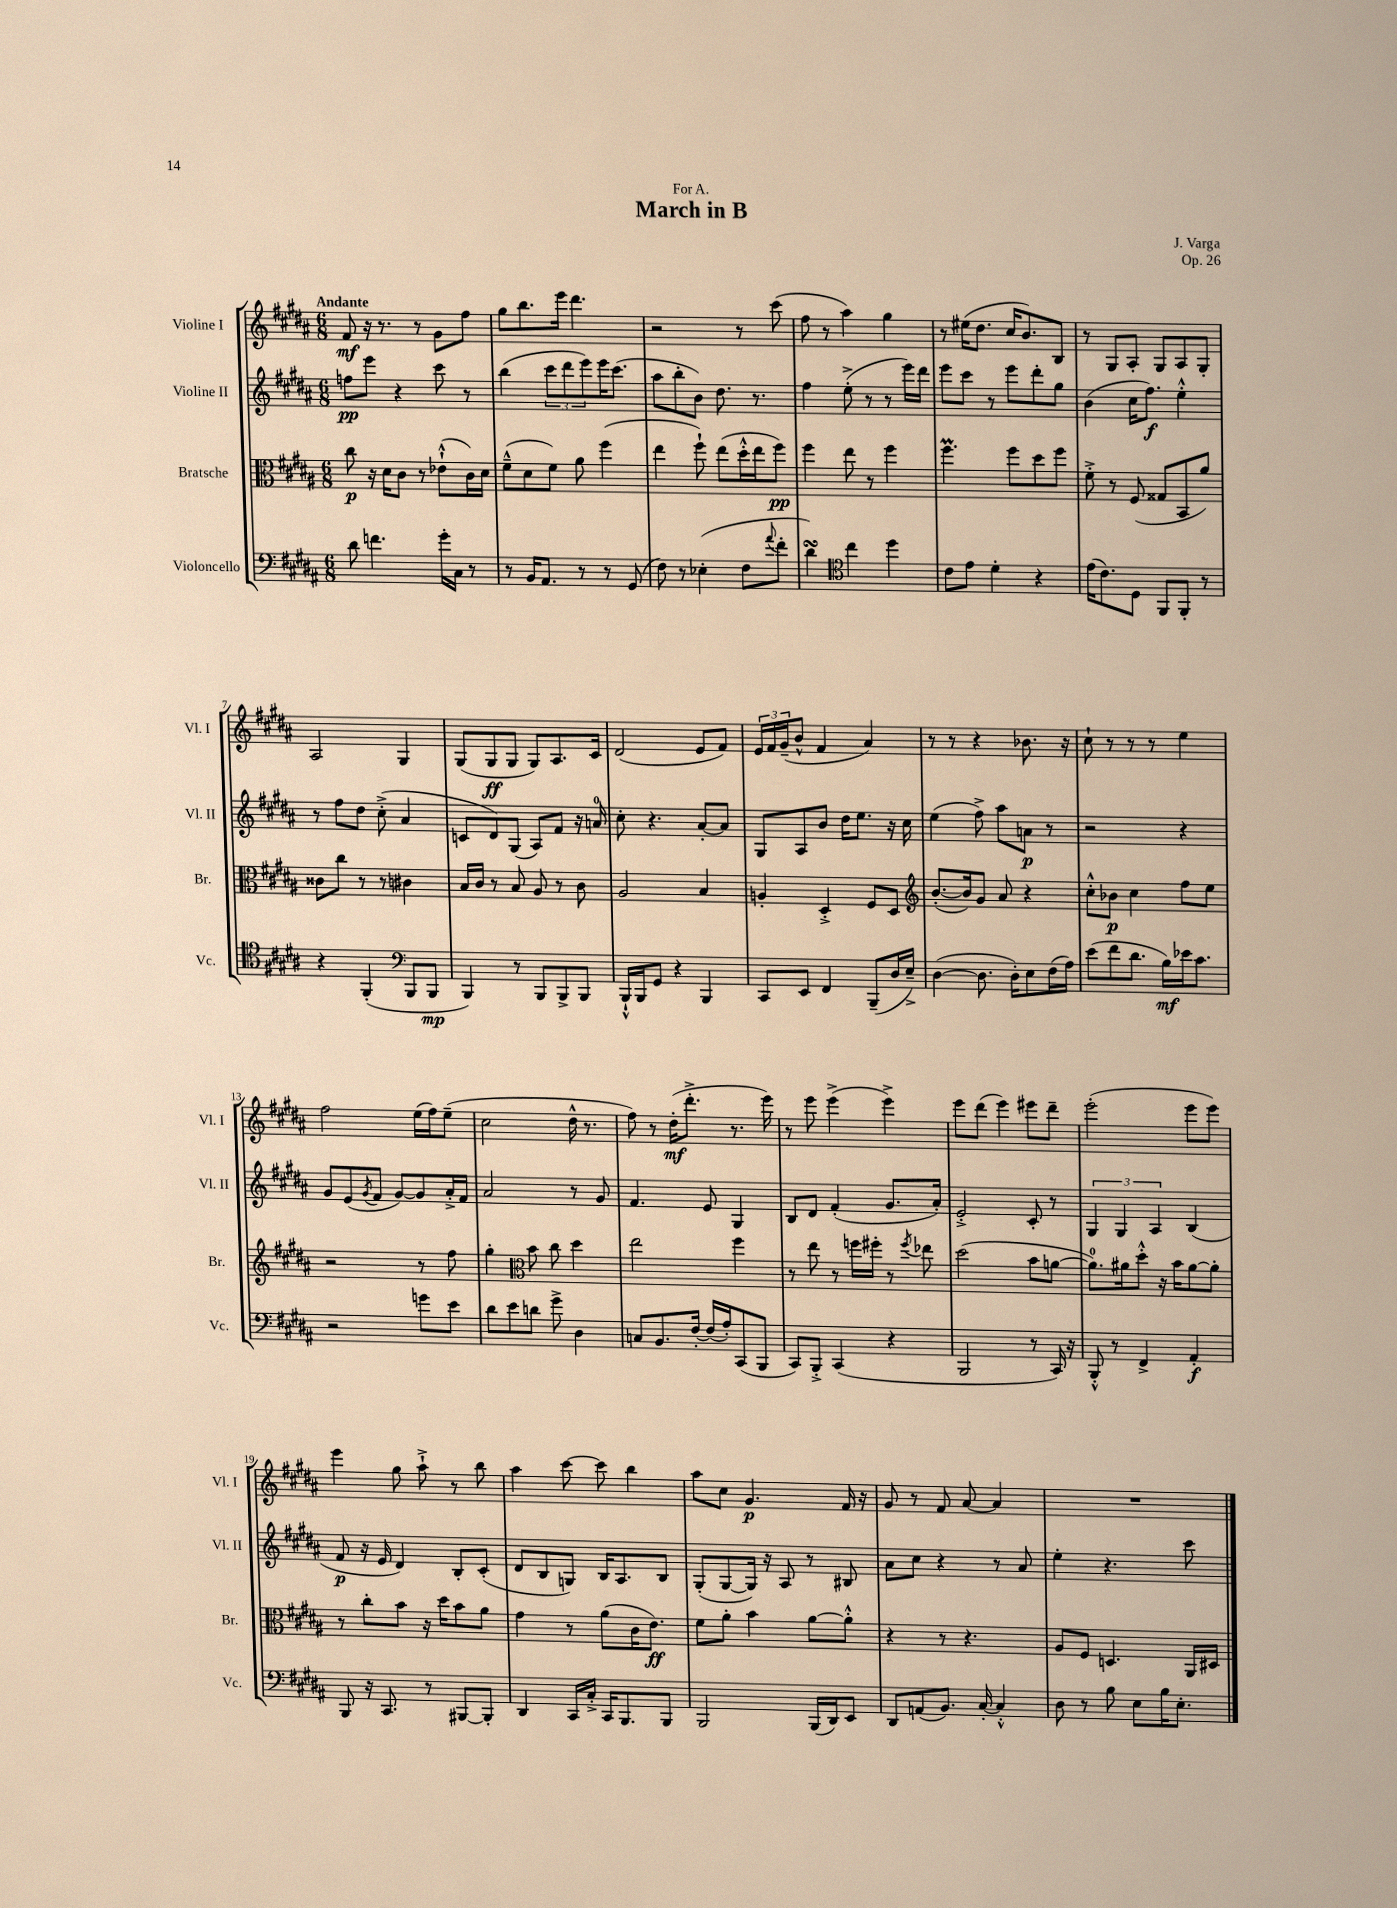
\header { title = "March in B" composer = "J. Varga" dedication = "For A." opus = "Op. 26" }
<<
\new StaffGroup <<
\new Staff = "s0" \with { instrumentName = "Violine I" shortInstrumentName = "Vl. I" } {
    \clef treble \key b \major \numericTimeSignature \time 6/8 \tempo "Andante"
    fis'8\mf r16 r8. r8 gis'8 fis''8 |
    gis''8 b''8. e'''16 dis'''4. |
    r2 r8 cis'''8( |
    fis''8 r8 ais''4) gis''4 |
    r8 eis''16( dis''8. cis''16 b'8.) b8 |
    r8 gis8 ais8-. gis8 ais8 gis8-. |
    ais2 gis4 |
    gis8( gis8\ff gis8 gis8) ais8. cis'16 |
    dis'2( e'8 fis'8) |
    \tuplet 3/2 { e'16 fis'16 gis'16--( } b'8-^ fis'4 ais'4) |
    r8 r8 r4 bes'8. r16 |
    cis''8-! r8 r8 r8 e''4 |
    fis''2 e''16( fis''16) e''8--( |
    cis''2 dis''16-^ r8. |
    fis''8) r8 dis''16-.\mf( dis'''8.-.-> r8. e'''16) |
    r8 e'''8 e'''4->( e'''4->) |
    e'''8 dis'''8( e'''4) eis'''8 dis'''8-- |
    e'''2-.( e'''8 e'''8) |
    e'''4 gis''8 ais''8-!-> r8 b''8 |
    ais''4 cis'''8~ cis'''8 b''4 |
    ais''8 cis''8 gis'4.\p fis'16 r16 |
    gis'8 r8 fis'8 ais'8~ ais'4 |
    R2. \bar "|." |
}
\new Staff = "s1" \with { instrumentName = "Violine II" shortInstrumentName = "Vl. II" } {
    \clef treble \key b \major \numericTimeSignature \time 6/8
    f''8\pp e'''8 r4 cis'''8 r8 |
    b''4( \tuplet 3/2 { cis'''8 dis'''8 e'''8) } e'''16 cis'''8.( |
    ais''8 b''8-. b'8) dis''8. r8. |
    fis''4 e''8-.->( r8 r8 e'''16) dis'''16 |
    e'''8 cis'''8 r8 e'''8 dis'''8-. gis''8 |
    b'4( cis''16 fis''8.\f) e''4-.-^ |
    r8 fis''8 dis''8 cis''8-.->( ais'4 |
    c'8 dis'8) gis8( ais8) fis'8 r16 a'16-0 |
    cis''8-. r4. ais'8~-. ais'8 |
    gis8 ais8 b'8 dis''16 e''8. r16 cis''16 |
    e''4( fis''8->) ais''8 a'8\p r8 |
    r2 r4 |
    gis'8 e'8( \acciaccatura { gis'8 } fis'8 gis'8~) gis'8 ais'16-.-> fis'16 |
    ais'2 r8 gis'8 |
    fis'4. e'8 gis4 |
    b8 dis'8 fis'4-.( gis'8. ais'16-.) |
    e'2-.-> cis'8-. r8 |
    \tuplet 3/2 { gis4 gis4 ais4 } b4( |
    fis'8\p r16 e'16 dis'4) b8-. cis'8-.( |
    dis'8 b8 g8) b16 ais8. b8 |
    gis8-.( gis8~ gis16) r16 ais8 r8 bis8 |
    ais'8 cis''8 r4 r8 ais'8 |
    e''4-. r4. cis'''8 \bar "|." |
}
\new Staff = "s2" \with { instrumentName = "Bratsche" shortInstrumentName = "Br." } {
    \clef alto \key b \major \numericTimeSignature \time 6/8
    cis''8\p r16 dis'16 cis'8 r8 ees'8-!-^( cis'16) dis'16 |
    fis'8---^( dis'8 fis'8) ais'8 fis''4( |
    e''4 fis''8-!) e''8( dis''16-.-^ e''16 fis''8\pp) |
    fis''4 e''8 r8 fis''4 |
    fis''4.\prall fis''8 dis''8 fis''8 |
    fis'8-.-> r8 fis8( gisis8 b,8 ais'8) |
    cisis'8 cis''8 r8 r8 cis'4 |
    b16 cis'16 r8 b8 ais8 r8 cis'8 |
    ais2 b4 |
    a4-. dis4-.-> fis8 dis8 |
    \clef treble b'8.~-.( b'16) gis'8 ais'8 r4 |
    cis''8-.-^ bes'8\p cis''4 fis''8 e''8 |
    r2 r8 fis''8 |
    gis''4-. \clef alto b'8 cis''8 dis''4 |
    e''2 fis''4 |
    r8 e''8 r8 f''16 fis''16-. r8 \acciaccatura { fis''8 } ees''8 |
    dis''2( b'8 a'8~ |
    a'8.-0) ais'16 dis''8-.-^ r16 b'16 ais'8~ ais'8-. |
    r8 cis''8-. b'8 r16 dis''16 b'8 ais'8 |
    gis'4 r8 ais'8( cis'16 e'8.\ff) |
    fis'8 ais'8-. b'4 ais'8~ ais'8-.-^ |
    r4 r8 r4. |
    ais8 fis8 d4. ais,16 dis16 \bar "|." |
}
\new Staff = "s3" \with { instrumentName = "Violoncello" shortInstrumentName = "Vc." } {
    \clef bass \key b \major \numericTimeSignature \time 6/8
    dis'8 f'4. gis'16-. cis16 r8 |
    r8 b,16 ais,8. r8 r8 gis,8( |
    fis8) r8 ees4-.( fis8 \appoggiatura { ais'8 } fis'8-. |
    dis'4\turn) \clef tenor cis''4 dis''4 |
    cis'8 e'8 dis'4-. r4 |
    e'16( cis'8.) dis8 fis,8 fis,8-. r8 |
    r4 fis,4-.( \clef bass b,,8 b,,8\mp |
    b,,4) r8 b,,8 b,,8-> b,,8 |
    b,,16-!-^ b,,16 gis,8 r4 b,,4 |
    cis,8 e,8 fis,4 b,,8--( dis16 e16--->) |
    dis4~( dis8. dis16-.) e8 fis16( ais16) |
    e'8( fis'8 dis'8. b16\mf) ees'16 cis'8. |
    r2 g'8 e'8 |
    dis'8 e'8 d'8 gis'8-> dis4 |
    c8 b,8. fis16~-. fis16( ais16-.) cis,8( b,,8 |
    cis,8) b,,8-.-> cis,4( r4 |
    b,,2 r8 cis,16) r16 |
    b,,8-.-^ r8 fis,4-> ais,4-.\f |
    b,,8 r16 cis,8. r8 bis,,8~ bis,,8-. |
    dis,4 cis,16 cis16-.-> cis,16 b,,8. b,,8 |
    b,,2 b,,16( dis,16) e,8 |
    dis,8 a,8( b,8.) cis16~-. cis4-.-^ |
    dis8 r8 b8 e8 b16 e8.-. \bar "|." |
}
>>
>>
